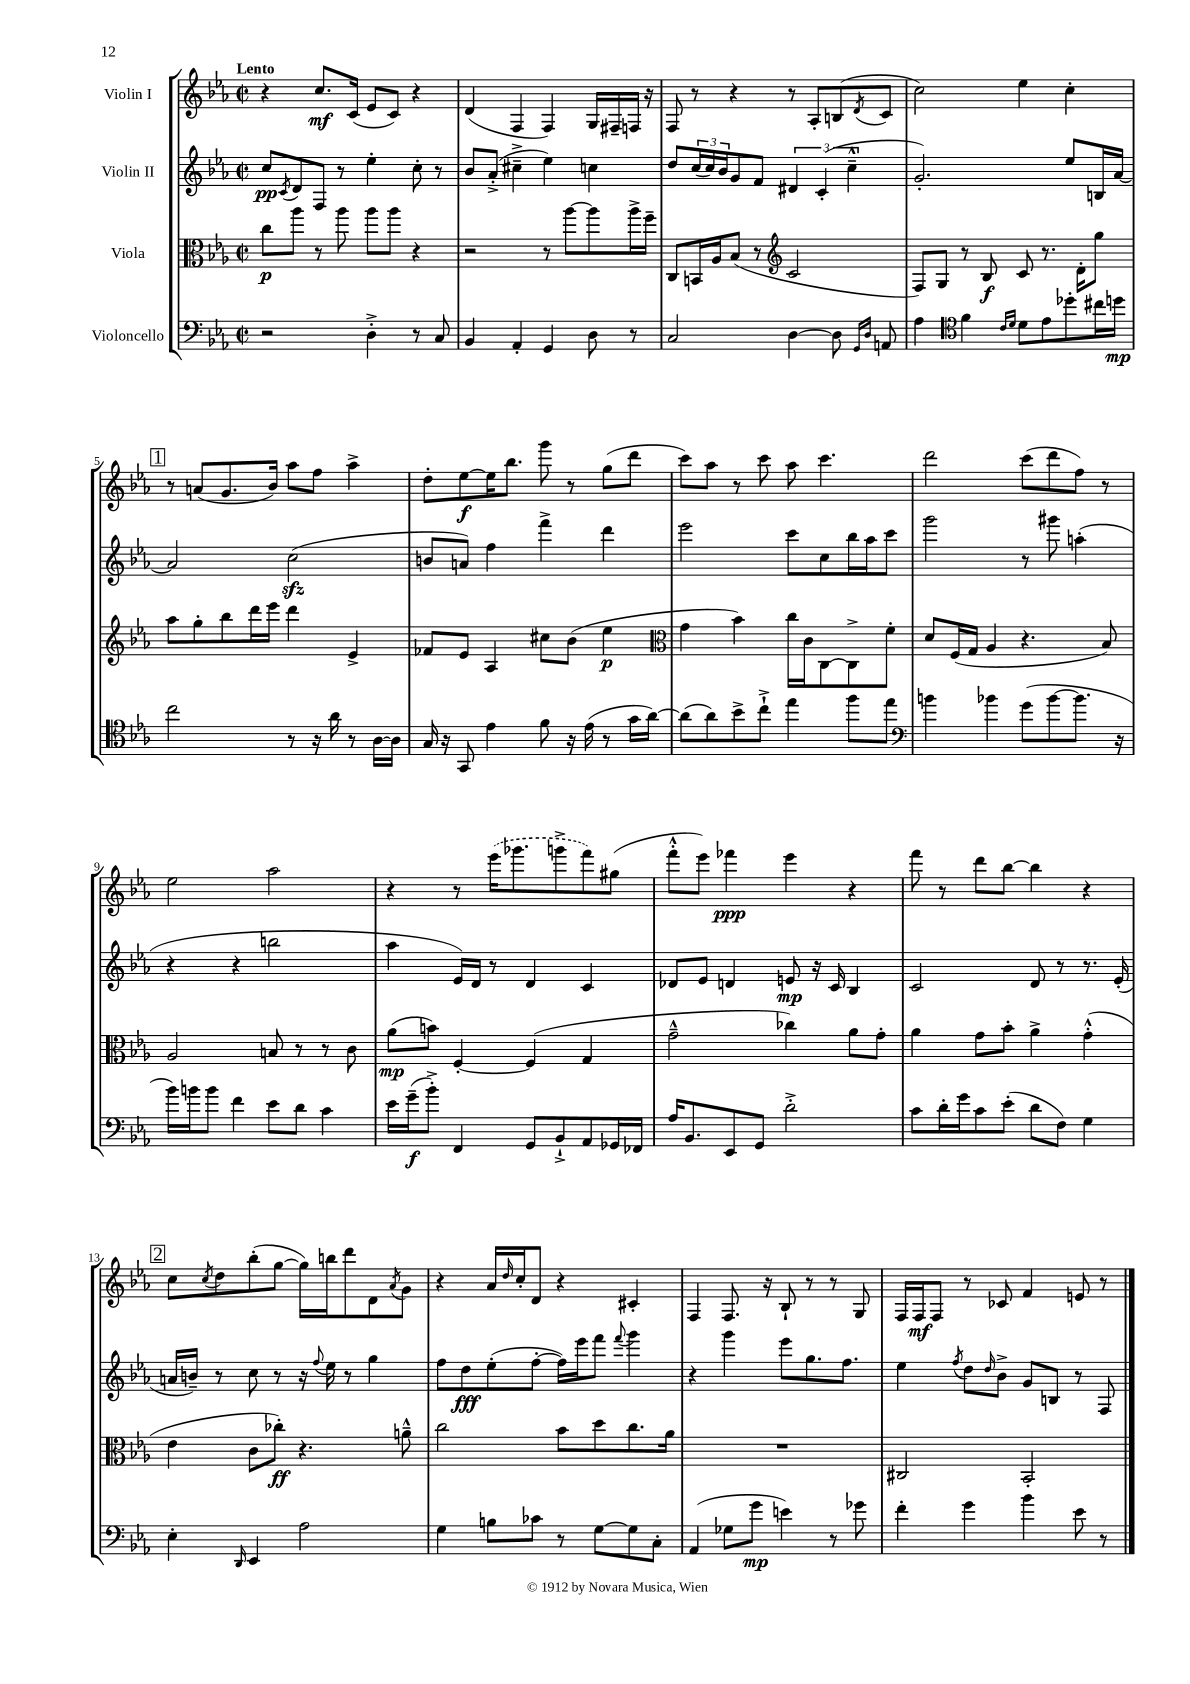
<<
\new StaffGroup <<
\new Staff = "s0" \with { instrumentName = "Violin I" } {
    \clef treble \key ees \major \defaultTimeSignature \time 2/2 \tempo "Lento"
    r4 c''8.\mf c'16( ees'8 c'8) r4 |
    d'4( f4 f4) g16 fis16-- f16 r16 |
    f8 r8 r4 r8 aes8-. b8( \acciaccatura { d'8 } c'8 |
    c''2) ees''4 c''4-. |
    \mark \markup { \box "1" } r8 a'8( g'8. bes'16) aes''8 f''8 aes''4-> |
    d''8-. ees''8~\f ees''16 bes''8. g'''8 r8 g''8( d'''8 |
    c'''8) aes''8 r8 c'''8 aes''8 c'''4. |
    d'''2 c'''8( d'''8 f''8) r8 |
    ees''2 aes''2 |
    r4 r8 \once \slurDashed ees'''16( ges'''8. g'''8-> f'''8) gis''8( |
    f'''8-.-^ ees'''8) fes'''4\ppp ees'''4 r4 |
    f'''8 r8 d'''8 bes''8~ bes''4 r4 |
    \mark \markup { \box "2" } c''8 \acciaccatura { c''8 } d''8 bes''8-.( g''8~ g''16) b''16 d'''8 d'8 \acciaccatura { aes'8 } g'8 |
    r4 aes'16 \grace { d''16 } c''16-. d'8 r4 cis'4-. |
    f4 f8. r16 bes8-! r8 r8 g8 |
    f16 f16\mf f8 r8 ces'8 f'4 e'8 r8 \bar "|." |
}
\new Staff = "s1" \with { instrumentName = "Violin II" } {
    \clef treble \key ees \major \defaultTimeSignature \time 2/2
    c''8\pp \acciaccatura { c'8 } d'8 f8 r8 ees''4-. c''8-. r8 |
    bes'8 aes'8-.->( cis''4---> ees''4) c''4 |
    d''8 \tuplet 3/2 { c''16( c''16) bes'16 } g'8 f'8 \tuplet 3/2 { dis'4 c'4-.( c''4---^ } |
    g'2.-.) ees''8 b16 aes'16~ |
    \mark \markup { \box "1" } aes'2 c''2\sfz( |
    b'8 a'8) f''4 f'''4-> d'''4 |
    ees'''2 c'''8 c''8 bes''16 aes''16 c'''8 |
    g'''2 r8 gis'''8 a''4-.( |
    r4 r4 b''2 |
    aes''4 ees'16) d'16 r8 d'4 c'4 |
    des'8 ees'8 d'4 e'8\mp r16 c'16 bes4 |
    c'2 d'8 r8 r8. ees'16-.( |
    \mark \markup { \box "2" } a'16 b'16--) r8 c''8 r8 r16 \appoggiatura { f''8 } ees''16 r8 g''4 |
    f''8 d''8\fff ees''8-.( f''8~-. f''16) ees'''16 f'''8 \appoggiatura { f'''8 } g'''4 |
    r4 g'''4 ees'''8 g''8. f''8. |
    ees''4 \acciaccatura { f''8 } d''8 \grace { d''16 } bes'8-> g'8 b8 r8 f8 \bar "|." |
}
\new Staff = "s2" \with { instrumentName = "Viola" } {
    \clef alto \key ees \major \defaultTimeSignature \time 2/2
    c''8\p aes''8 r8 aes''8 aes''8 aes''8 r4 |
    r2 r8 aes''8~ aes''8 aes''16-> f''16-- |
    c8 b,16 aes16 bes8( r8 \clef treble c'2 |
    f8) g8 r8 bes8\f c'8 r8. d'16-. g''8 |
    \mark \markup { \box "1" } aes''8 g''8-. bes''8 d'''16 ees'''16 d'''4 ees'4-> |
    fes'8 ees'8 aes4 cis''8 bes'8( ees''4\p |
    \clef alto g'4 bes'4) c''16 c'16 c8~ c8-> f'8-. |
    d'8 f16( g16 aes4 r4. bes8) |
    aes2 b8 r8 r8 c'8 |
    aes'8\mp( b'8) f4~-. f4( g4 |
    g'2---^ ces''4) aes'8 g'8-. |
    aes'4 g'8 bes'8-. aes'4-> g'4-.-^( |
    \mark \markup { \box "2" } ees'4 c'8 ces''8-.\ff) r4. a'8---^ |
    c''2 bes'8 d''8 c''8. aes'16 |
    R1 |
    cis2 bes,2-. \bar "|." |
}
\new Staff = "s3" \with { instrumentName = "Violoncello" } {
    \clef bass \key ees \major \defaultTimeSignature \time 2/2
    r2 d4-.-> r8 c8 |
    bes,4 aes,4-. g,4 d8 r8 |
    c2 d4~ d8 \grace { g,16 d16 } a,8 |
    aes4 \clef tenor f'4 \grace { c'16 d'16 } d'8 ees'8 des''8-. cis''16 d''16\mp |
    \mark \markup { \box "1" } c''2 r8 r16 aes'16 r8 aes16~ aes16 |
    g16 r16 g,8 ees'4 f'8 r16 ees'16( r8 g'16 aes'16~) |
    aes'8( aes'8) bes'8-> c''8-!-> ees''4 f''8 ees''8 |
    \clef bass b'4 bes'4 g'8( bes'8~ bes'8. r16 |
    bes'16) b'16 b'8 f'4 ees'8 d'8 c'4 |
    ees'16 g'16--\f( bes'8-.->) f,4 g,8 bes,8-!-> aes,8 ges,16 fes,16 |
    aes16 bes,8. ees,8 g,8 d'2-.-> |
    c'8 d'16-. g'16 c'8 ees'8-.( d'8 f8) g4 |
    \mark \markup { \box "2" } ees4-. \grace { d,16 } ees,4 aes2 |
    g4 b8 ces'8 r8 g8~ g8 c8-. |
    aes,4( ges8 g'8\mp e'4) r8 ges'8 |
    f'4-. g'4 bes'4 ees'8 r8 \bar "|." |
}
>>
>>
